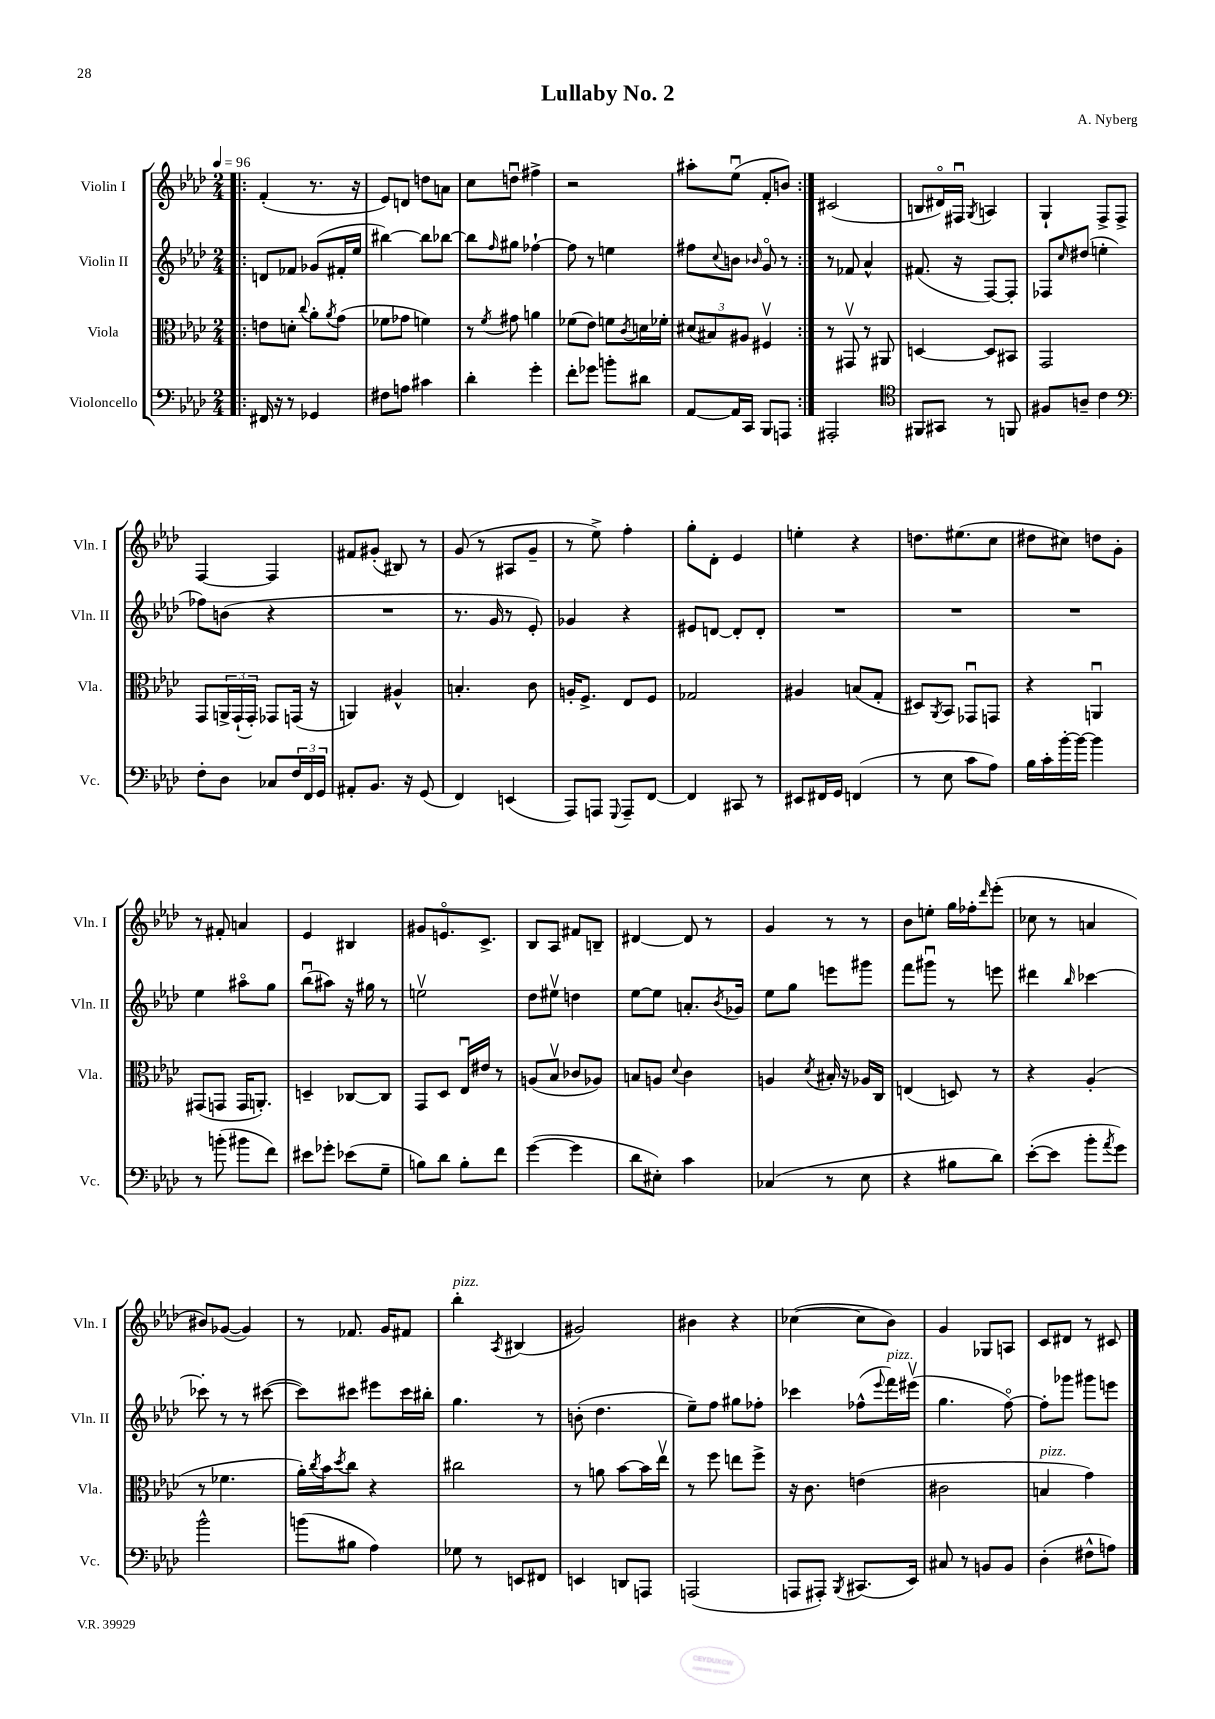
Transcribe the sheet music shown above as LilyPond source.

\header { title = "Lullaby No. 2" composer = "A. Nyberg" }
<<
\new StaffGroup <<
\new Staff = "s0" \with { instrumentName = "Violin I" shortInstrumentName = "Vln. I" } {
    \clef treble \key aes \major \numericTimeSignature \time 2/4 \tempo 4 = 96
    \repeat volta 2 { \bar ".|:" f'4-.( r8. r16 |
    ees'8) d'8 d''8 a'8 |
    c''8 d''8\downbow fis''4-> |
    r2 |
    ais''8-. ees''8\downbow( f'8-. b'8) | }
    cis'2( |
    b8 dis'16\flageolet) fis16\downbow \acciaccatura { g8 } a4 |
    g4-! f8-> f8-> |
    f4~ f4 |
    fis'8 gis'8-.( bis8) r8 |
    g'8( r8 ais8 g'8-- |
    r8 ees''8->) f''4-. |
    g''8-. des'8-. ees'4 |
    e''4-. r4 |
    d''8. eis''8.( c''8 |
    dis''8 cis''8) d''8 g'8-. |
    r8 fis'8-. a'4 |
    ees'4 bis4 |
    gis'8 e'8.\flageolet c'8.-> |
    bes8 aes8 fis'8 b8-- |
    dis'4~ dis'8 r8 |
    g'4 r8 r8 |
    bes'8 e''8-. g''16 fes''16-. \grace { des'''16 } ees'''8-.( |
    ces''8 r8 a'4 |
    bis'8) ges'8~( ges'4) |
    r8 fes'8. g'16 fis'8 |
    bes''4-.^\markup { \italic "pizz." } \acciaccatura { aes8 } bis4( |
    gis'2) |
    bis'4 r4 |
    ces''4~( ces''8 bes'8) |
    g'4 ges8 a8 |
    c'8 dis'8 r8 cis'8 \bar "|." |
}
\new Staff = "s1" \with { instrumentName = "Violin II" shortInstrumentName = "Vln. II" } {
    \clef treble \key aes \major \numericTimeSignature \time 2/4
    \repeat volta 2 { \bar ".|:" d'8 fes'8 ges'8( fis'16-. ees''16 |
    bis''4~) bis''8 bes''8~ |
    bes''8 \grace { f''16 } gis''8 fes''4~-! |
    fes''8 r8 e''4 |
    fis''8 \appoggiatura { c''8 } b'8 \grace { bes'16 } g'8\flageolet r8 | }
    r8 fes'8 aes'4-^ |
    fis'8.( r16 f8~) f8-. |
    fes8 \grace { c''16 } dis''8( e''4-. |
    fes''8) b'8( r4 |
    R2 |
    r8. g'16 r8 ees'8-.) |
    ges'4 r4 |
    eis'8 d'8~ d'8-. d'8-. |
    R2 |
    R2 |
    R2 |
    ees''4 ais''8\flageolet g''8 |
    bes''8\downbow( ais''8) r16 gis''16 r8 |
    e''2\upbow |
    des''8 eis''8\upbow d''4 |
    ees''8~ ees''8 a'8.-. \acciaccatura { bes'8 } ges'16 |
    ees''8 g''8 e'''8 gis'''8 |
    f'''8 gis'''8\downbow r8 e'''8 |
    dis'''4 \grace { bes''16 } ces'''4~ |
    ces'''8-. r8 r8 cis'''8~( |
    cis'''8) cis'''8 eis'''8 cis'''16 bis''16-. |
    g''4. r8 |
    b'8-.( des''4. |
    ees''8--) f''8 gis''8 fes''8-. |
    ces'''4 fes''8-^( \appoggiatura { ees'''8 } f'''16^\markup { \italic "pizz." }) eis'''16\upbow( |
    g''4. f''8~\flageolet) |
    f''8-. ges'''8 gis'''8 e'''8 \bar "|." |
}
\new Staff = "s2" \with { instrumentName = "Viola" shortInstrumentName = "Vla." } {
    \clef alto \key aes \major \numericTimeSignature \time 2/4
    \repeat volta 2 { \bar ".|:" e'8 d'8-. \appoggiatura { c''8 } aes'8-. \acciaccatura { aes'8 } g'8( |
    fes'8 ges'8 f'4) |
    r8 \acciaccatura { f'8 } gis'8 a'4 |
    fes'8( ees'8) f'8 \acciaccatura { c'8 } d'16 fes'16-. |
    \tuplet 3/2 { dis'8( bis8) ais8 } fis4\upbow | }
    r8 gis,8\upbow r8 ais,8 |
    d4~ d8 bis,8 |
    g,2 |
    g,8 \tuplet 3/2 { a,16-> g,16-!( g,16-.) } ges,8 g,16( r16 |
    a,4) ais4-^ |
    b4.-. c'8 |
    a16-. f8.-> ees8 f8 |
    ges2 |
    ais4 b8( g8-. |
    dis8) \acciaccatura { aes,8 } bes,8 ges,8\downbow g,8 |
    r4 a,4\downbow |
    gis,8( g,8 g,16 a,8.-.) |
    d4-- ces8~ ces8 |
    g,8 des8 ees16\downbow eis'16 r8 |
    a8( bes8\upbow ces'8 aes8) |
    b8 a8 \appoggiatura { des'8 } c'4 |
    a4 \acciaccatura { des'8 } bis16-. r16 aes16 c16 |
    e4( d8) r8 |
    r4 aes4-.( |
    r8 fes'4. |
    aes'16-.) \acciaccatura { c''8 } bes'16 \acciaccatura { des''8 } c''8 r4 |
    cis''2 |
    r8 a'8 bes'8~ bes'16 ees''16\upbow |
    r8 f''8 e''8 f''8-> |
    r16 c'8. e'4( |
    cis'2 |
    b4^\markup { \italic "pizz." } g'4) \bar "|." |
}
\new Staff = "s3" \with { instrumentName = "Violoncello" shortInstrumentName = "Vc." } {
    \clef bass \key aes \major \numericTimeSignature \time 2/4
    \repeat volta 2 { \bar ".|:" fis,16 r16 r8 ges,4 |
    fis8 a8 cis'4 |
    des'4-. g'4-. |
    f'8-. ges'8 b'8-. dis'8 |
    aes,8~ aes,16 c,16 bes,,8 a,,8 | }
    ais,,2-. |
    \clef tenor fis,8 gis,8 r8 f,8 |
    fis8 a8-- c'4 |
    \clef bass f8-. des8 ces8 \tuplet 3/2 { f16 f,16 g,16 } |
    ais,8-. bes,8. r16 g,8( |
    f,4) e,4( |
    aes,,8) a,,8 \appoggiatura { g,,8 } a,,8-- f,8~ |
    f,4 cis,8 r8 |
    eis,8 fis,16 g,16 f,4( |
    r8 ees8 c'8 aes8) |
    bes16 c'16-. bes'16~-. bes'16~ bes'4 |
    r8 b'8-.( bis'8 f'8) |
    eis'8 ges'8-. ees'8( g8-- |
    b8) des'8 b8-. f'8 |
    g'4~( g'4 |
    des'8 eis8-.) c'4 |
    ces4( r8 ees8 |
    r4 bis8 des'8) |
    ees'8~-.( ees'8 bes'8-. \acciaccatura { aes'8 } g'8) |
    bes'2-^ |
    b'8( bis8 aes4) |
    ges8 r8 e,8 fis,8 |
    e,4 d,8 a,,8 |
    a,,2( |
    a,,8 ais,,8-.) \acciaccatura { bes,,8 } cis,8.( ees,16) |
    cis8 r8 b,8 b,8 |
    des4-.( fis8-^ a8) \bar "|." |
}
>>
>>
\layout { \context { \Score \remove "Bar_number_engraver" } }
